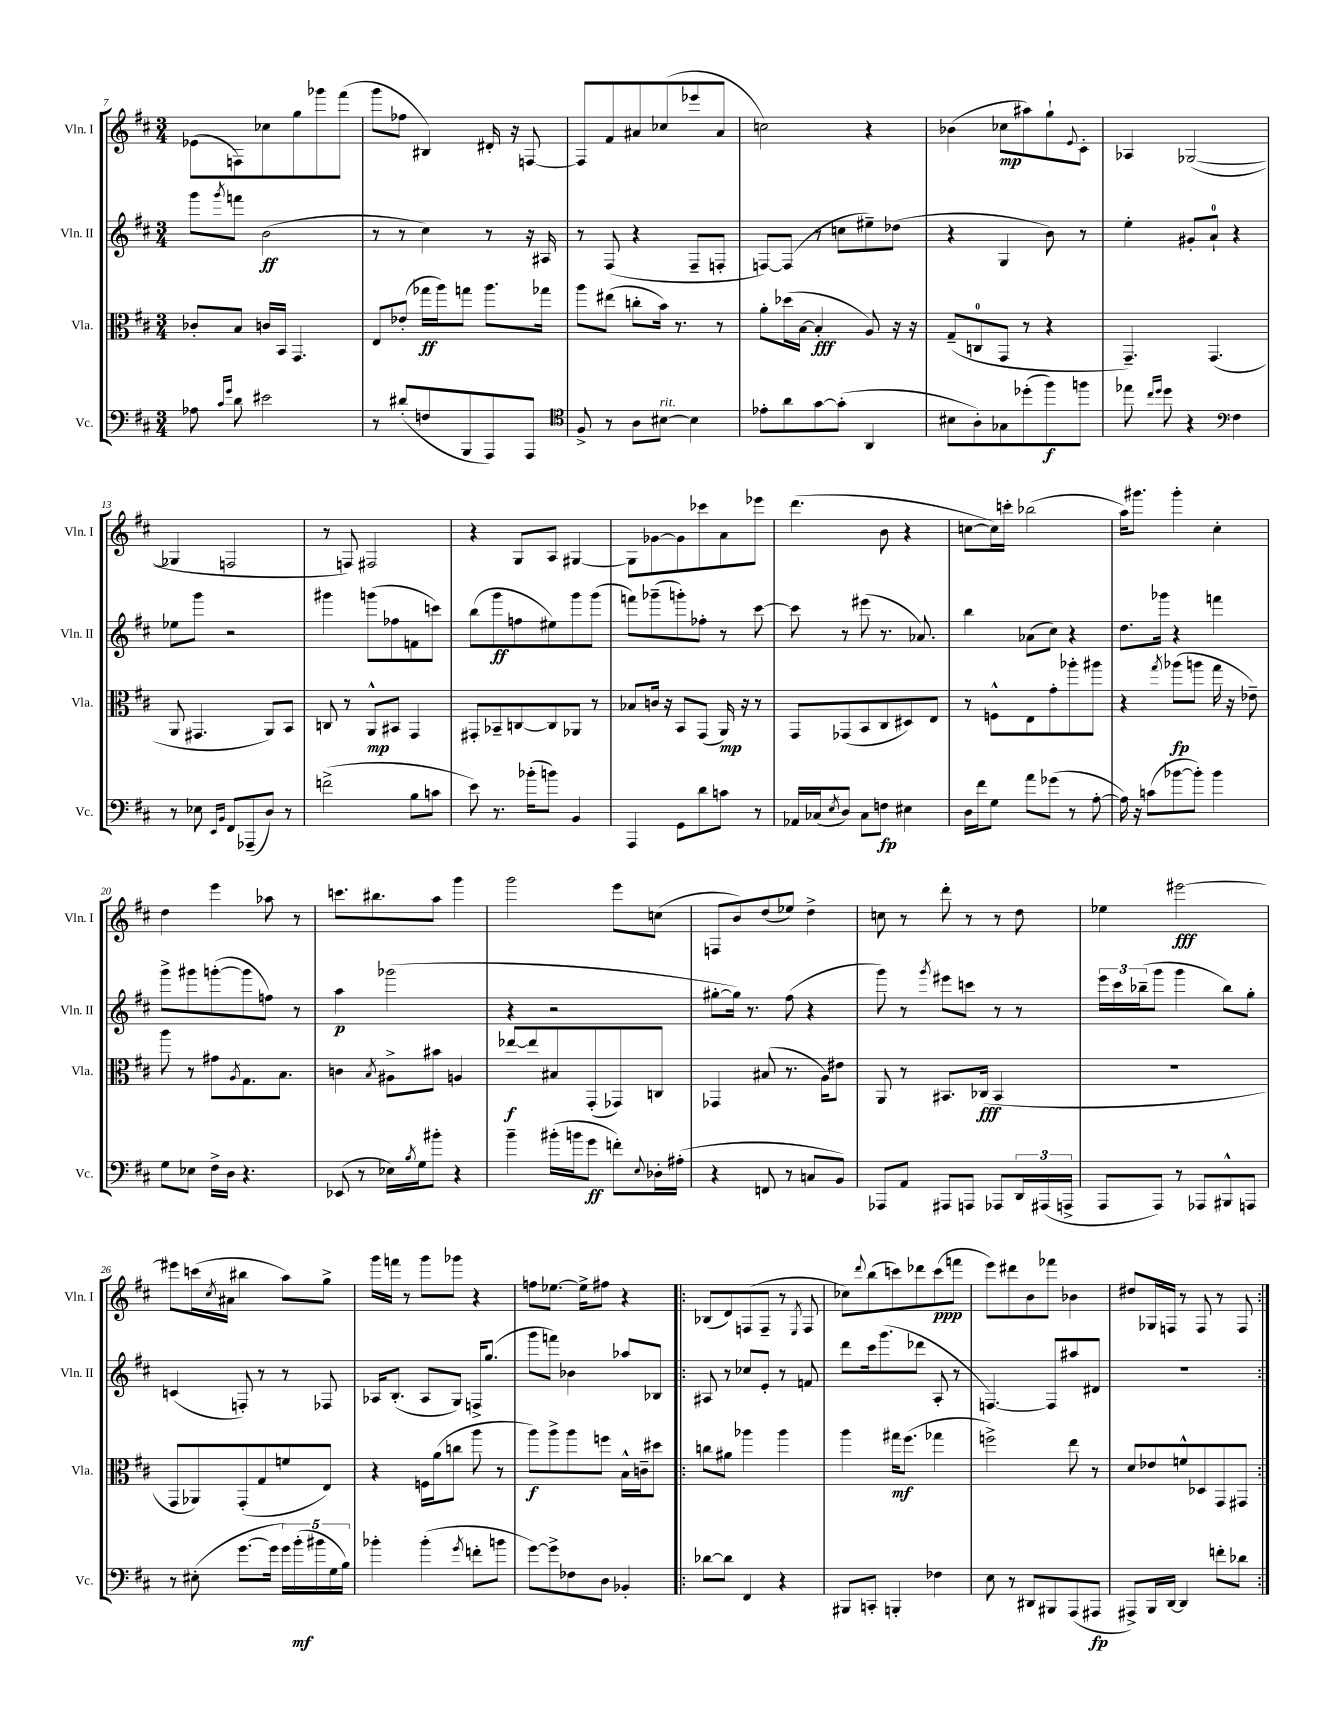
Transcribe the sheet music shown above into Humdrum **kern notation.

**kern	**dynam	**kern	**dynam	**kern	**dynam	**kern	**dynam
*part4	*part4	*part3	*part3	*part2	*part2	*part1	*part1
*staff4	*staff4	*staff3	*staff3	*staff2	*staff2	*staff1	*staff1
*I"Vc.	*	*I"Vla.	*	*I"Vln. II	*	*I"Vln. I	*
*I'Vc.	*	*I'Vla.	*	*I'Vln. II	*	*I'Vln. I	*
*clefF4	*	*clefC3	*	*clefG2	*	*clefG2	*
*k[f#c#]	*	*k[f#c#]	*	*k[f#c#]	*	*k[f#c#]	*
*M3/4	*	*M3/4	*	*M3/4	*	*M3/4	*
=7	=7	=7	=7	=7	=7	=7	=7
8A-X\	.	8c-X'/L	.	8ggg\L	.	(8e-X\L	.
16qqc#/LL	.	.	.	.	.	.	.
16qqg/JJ	.	.	.	8qggg/	.	.	.
8d\	.	8B/J	.	8fffn\J	.	8Fn\)	.
2e#X\	.	16cn/LL	.	(2b\	ff	8cc-X\	.
.	.	16BB/JJ	.	.	.	.	.
.	.	4.GG/	.	.	.	8gg\	.
.	.	.	.	.	.	8ggg-X\	.
.	.	.	.	.	.	(8fff#\J	.
=8	=8	=8	=8	=8	=8	=8	=8
8r	.	8E/L	.	8r	.	8ggg\L	.
(8d#X'/L	.	(8e-X'/J	.	8r	.	8ff-X\J	.
8Fn/	.	16gg-X\LL	ff	4cc#\)	.	4B#X/)	.
.	.	16aa\J)	.	.	.	.	.
8BBB/	.	8ggn\J	.	.	.	.	.
8AAA/)	.	8.aa\L	.	8r	.	16d#X'/	.
.	.	.	.	.	.	16r	.
8AAA/J	.	.	.	16r	.	[8Fn/	.
.	.	16gg-X\Jk	.	16A#X/	.	.	.
=9	=9	=9	=9	=9	=9	=9	=9
*clefC4	*	*	*	*	*	*	*
8F#^/	.	8aa\L	.	8r	.	8F/L]	.
8r	.	(8ee#X\J	.	(8F#/	.	8f#/	.
8A\L	.	8ccn'\L	.	4r	.	8a#X/	.
!LO:TX:a:i:t=rit.	!	!	!	!	!	!	!
[8B#X\J	.	16b\Jk)	.	.	.	(8cc-X/	.
.	.	8.r	.	.	.	.	.
4B#\]	.	.	.	8F#~/L	.	8eee-X/	.
.	.	8r	.	8Fn'/J	.	8a#/J	.
=10	=10	=10	=10	=10	=10	=10	=10
8e-X'\L	.	8a'\L	.	[8Fn/L)	.	2ccn\)	.
8a\	.	(16dd-X\L	.	(8F/J]	.	.	.
.	.	[16B\JJ	.	.	.	.	.
[8g\	.	4B'/]	fff	8r	.	.	.
(8g'\J]	.	.	.	8ccn\L	.	.	.
4AA/	.	8A/)	.	8ee#X~\)	.	4r	.
.	.	16r	.	(8dd-X\J	.	.	.
.	.	16r	.	.	.	.	.
=11	=11	=11	=11	=11	=11	=11	=11
8B#X\L	.	(8G~/L	.	4r	.	(4b-X\	.
8A'\)	.	8Cn/	.	.	.	.	.
8G-X\	.	8GG/J	.	4G/	.	8cc-X\L	mp
(8dd-X'\	.	8r	.	.	.	8aa#X\)	.
8ff#\)	f	4r	.	8b\)	.	8gg`\	.
.	.	.	.	.	.	8qqe/	.
8ffn\J	.	.	.	8r	.	8c#'\J	.
=12	=12	=12	=12	=12	=12	=12	=12
8ee-X\	.	4.GG~/)	.	4ee'\	.	4A-X/	.
16qqcc#/LL	.	.	.	.	.	.	.
16qqdd/JJ	.	.	.	.	.	.	.
8dd\	.	.	.	.	.	.	.
4r	.	.	.	8g#X'/L	.	([2G-X/	.
.	.	(4.GG/	.	8a`/J	.	.	.
*clefF4	*	*	*	*	*	*	*
4F#\	.	.	.	4r	.	.	.
!!LO:LB:g=z
=13	=13	=13	=13	=13	=13	=13	=13
8r	.	8AA/	.	8ee-X\L	.	4G-X/]	.
8E-X\	.	4.GG#X/	.	8ggg\J	.	.	.
16qqEE/LL	.	.	.	.	.	.	.
16qqBB/JJ	.	.	.	.	.	.	.
8FF#/L	.	.	.	2r	.	2Fn/	.
(8AAA-X~/	.	.	.	.	.	.	.
8D/J)	.	8AA/L)	.	.	.	.	.
8r	.	8BB/J	.	.	.	.	.
=14	=14	=14	=14	=14	=14	=14	=14
(2fn^\	.	8Cn/	.	4ggg#X\	.	8r	.
.	.	8r	.	.	.	8Fn/)	.
.	.	8AA^^/L	mp	(8gggn\L	.	2F#X/	.
.	.	8BB#X/J	.	8ff-X\	.	.	.
8B\L	.	4GG/	.	8fn\	.	.	.
8cn\J	.	.	.	8cccn\J)	.	.	.
=15	=15	=15	=15	=15	=15	=15	=15
8e\)	.	8GG#X'/L	.	(8bb\L	.	4r	.
8.r	.	8BB-X~/	.	8ggg\	ff	.	.
.	.	[8Cn/	.	8ffn\	.	8G/L	.
(16b-X'\KL	.	.	.	.	.	.	.
8bn\J)	.	8C/]	.	8ee#X\)	.	8A/J	.
4BB/	.	8AA-X/J	.	8ggg\	.	[4G#X/	.
.	.	8r	.	(8ggg\J	.	.	.
=16	=16	=16	=16	=16	=16	=16	=16
4AAA/	.	8B-X/L	.	8fffn\L)	.	8G#\L]	.
.	.	16cn/Jk	.	(8ggg-X~\	.	[8g-X\	.
.	.	16r	.	.	.	.	.
8GG\L	.	8BB/L	.	8gggn'\)	.	8g-\]	.
8d\	.	(8GG/J	.	8ff-X'\J	.	8ccc-X\	.
8cn\J	.	16AA/)	mp	8r	.	8a\	.
.	.	16r	.	.	.	.	.
8r	.	8r	.	[8ccc#\	.	8eee-X\J	.
=17	=17	=17	=17	=17	=17	=17	=17
16AA-X/LL	.	8GG/L	.	8ccc#\]	.	(4.ddd\	.
(16C-X/J	.	.	.	.	.	.	.
8qE/	.	.	.	.	.	.	.
8D/J)	.	(8GG-X/	.	8r	.	.	.
8C-\L	.	8BB/	.	(8eee#X\	.	.	.
8Fn\J	fp	8C#/	.	8.r	.	8b\	.
4E#X\	.	8D#X/)	.	.	.	4r	.
.	.	.	.	8.a-X/)	.	.	.
.	.	8E/J	.	.	.	.	.
=18	=18	=18	=18	=18	=18	=18	=18
16D\LL	.	8r	.	4bb\	.	[8ccn\L	.
16f#\J	.	.	.	.	.	.	.
8G\J	.	8Fn^^\L	.	.	.	16cc\L])	.
.	.	.	.	.	.	16cccn'\JJ	.
8a\L	.	8E\	.	(8a-X\L	.	(2bb-X\	.
(8g-X\J	.	8g'\	.	8cc#\J)	.	.	.
8r	.	8aa-X'\	.	4r	.	.	.
[8A'\	.	8aa#X\J	.	.	.	.	.
=19	=19	=19	=19	=19	=19	=19	=19
16A\])	.	4r	.	8.dd\L	.	16aa\KL)	.
16r	.	.	.	.	.	8.ggg#X\J	.
(8cn\L	.	.	.	.	.	.	.
.	.	.	.	16ggg-X\Jk	.	.	.
.	.	8qgg/	.	.	.	.	.
[8b-X\	.	(8aa-X\L	fp	4r	.	4ggg#'\	.
8b-'\J])	.	8aan\J	.	.	.	.	.
4b-\	.	16gg\	.	4fffn\	.	4cc#'\	.
.	.	16r	.	.	.	.	.
.	.	8e-X~\)	.	.	.	.	.
!!LO:LB:g=z
=20	=20	=20	=20	=20	=20	=20	=20
8G\L	.	8aa\	.	8ggg^\L	.	4dd\	.
8E-X\J	.	8r	.	8ggg#X\	.	.	.
16F#^\LL	.	8g#X\L	.	([8gggn'\	.	4eee\	.
16D\JJ	.	.	.	.	.	.	.
.	.	8qA/	.	.	.	.	.
4.r	.	8.G\	.	8ggg\]	.	.	.
.	.	.	.	8ffn\J)	.	8aa-X\	.
.	.	8.B\J	.	.	.	.	.
.	.	.	.	8r	.	8r	.
=21	=21	=21	=21	=21	=21	=21	=21
(8EE-X/	.	4cn\	.	4aa\	p	8.cccn\L	.
8r	.	.	.	.	.	.	.
.	.	.	.	.	.	8.bb#X\	.
.	.	8qB/	.	.	.	.	.
16E-X\LL)	.	8A#X^\L	.	(2ggg-X\	.	.	.
8qB/	.	.	.	.	.	.	.
16G\J	.	.	.	.	.	.	.
8b#X'\J	.	8b#X\J	.	.	.	8aa\J	.
4r	.	4An/	.	.	.	4ggg\	.
=22	=22	=22	=22	=22	=22	=22	=22
4b~\	.	[8ee-X/L	f	4r	.	2ggg\	.
.	.	8ee-/]	.	.	.	.	.
(16b#X'\LL	.	8B#X/	.	2r	.	.	.
16bn\J	.	.	.	.	.	.	.
8g\J	ff	(8GG'/	.	.	.	.	.
8fn'\L)	.	8GG-X/)	.	.	.	8eee\L	.
8qqE/	.	.	.	.	.	.	.
16D-X'\L	.	8Cn/J	.	.	.	(8ccn\J	.
(16A#X'\JJ	.	.	.	.	.	.	.
=23	=23	=23	=23	=23	=23	=23	=23
4r	.	4GG-X/	.	[8gg#X'\L	.	8Fn/L	.
.	.	.	.	16gg#\Jk])	.	8b/)	.
.	.	.	.	8.r	.	.	.
8FFn/	.	(8B#X/	.	.	.	(8dd/	.
8r	.	8.r	.	(8ff#\	.	8ee-X/J)	.
8Cn/L	.	.	.	4r	.	4dd^\	.
.	.	16A\KL)	.	.	.	.	.
8BB/J)	.	8e#X\J	.	.	.	.	.
=24	=24	=24	=24	=24	=24	=24	=24
8AAA-X/L	.	8AA/	.	8ggg\)	.	8ccn\	.
8AA/J	.	8r	.	8r	.	8r	.
.	.	.	.	8qggg/	.	.	.
8AAA#X/L	.	8.BB#X/L	.	8eee#X\L	.	8ddd'\	.
8AAAn/J	.	.	.	8cccn\J	.	8r	.
.	.	(16C-X/Jk	fff	.	.	.	.
8AAA-X/L	.	4BB#/	.	8r	.	8r	.
24DD/L	.	.	.	8r	.	8dd\	.
(24AAA#X/	.	.	.	.	.	.	.
24AAAn^/JJ	.	.	.	.	.	.	.
=25	=25	=25	=25	=25	=25	=25	=25
8AAA/L	.	2.r	.	24eee\LL	.	4ee-X\	.
.	.	.	.	24ccc#\	.	.	.
.	.	.	.	(24bb-X~\J	.	.	.
8AAA/J)	.	.	.	8ggg\J	.	.	.
8r	.	.	.	4ggg\	.	[2eee#X\	fff
8AAA-X/L	.	.	.	.	.	.	.
8BBB#X^^/	.	.	.	8bb-\L)	.	.	.
8AAAn/J	.	.	.	8gg'\J	.	.	.
!!LO:LB:g=z
=26	=26	=26	=26	=26	=26	=26	=26
8r	.	8GG/L	.	(4cn/	.	8eee#X\L]	.
(8E#X'\	.	8AA-X/)	.	.	.	(16cccn\L	.
.	.	.	.	.	.	8qcc#/	.
.	.	.	.	.	.	16a#X\JJ	.
[8.g\L	.	(8GG'/	.	8Fn'/)	.	4bb#X\	.
.	.	8G/	.	8r	.	.	.
16g\Jk]	.	.	.	.	.	.	.
20g\LL)	.	8fn/	.	8r	.	8aa\L)	.
(20b'\	mf	.	.	.	.	.	.
20b#X\	.	.	.	.	.	.	.
.	.	8E/J)	.	8F-X/	.	8gg^\J	.
20G\	.	.	.	.	.	.	.
20B\JJ)	.	.	.	.	.	.	.
=27	=27	=27	=27	=27	=27	=27	=27
4b-X'\	.	4r	.	16A-X/KL	.	16ggg\LL	.
.	.	.	.	(8.B'/J	.	16fffn\JJ	.
.	.	.	.	.	.	8r	.
(4b-'\	.	16Fn\LL	.	8A-/L	.	8ggg\L	.
.	.	(16a\J	.	.	.	.	.
.	.	8ccn\J	.	8G/J)	.	8ggg-X\J	.
8qg/	.	.	.	.	.	.	.
8fn'\L	.	8aa\	.	16Fn^/KL	.	4r	.
.	.	.	.	(8.gg/J	.	.	.
8bn\J	.	8r	.	.	.	.	.
=28	=28	=28	=28	=28	=28	=28	=28
[8g\L)	.	8aa\L)	f	8ggg\L	.	8ffn\L	.
8g^\]	.	8aa^\	.	8fffn\J)	.	[8.ee-X\J	.
8F-X\	.	8aa\	.	4b-X\	.	.	.
.	.	.	.	.	.	16ee-^\KL]	.
8D\J	.	8ffn\J	.	.	.	8ff#X\J	.
4BB-X'/	.	16B^^\LL	.	8aa-X/L	.	4r	.
.	.	16cn~\J	.	.	.	.	.
.	.	8dd#X\J	.	8B-X/J	.	.	.
=29!|:	=29!|:	=29!|:	=29!|:	=29!|:	=29!|:	=29!|:	=29!|:
[8d-X\L	.	8ccn\L	.	8A#X/	.	(8B-X/L	.
8d-\J]	.	8a#X\J	.	8r	.	8d/)	.
4FF#/	.	4aa-X\	.	8cc-X/L	.	(8Fn/	.
.	.	.	.	8e'/J	.	8F~/J	.
4r	.	4aa-\	.	8r	.	8r	.
.	.	.	.	.	.	8qE/	.
.	.	.	.	8fn/	.	8F/	.
=30	=30	=30	=30	=30	=30	=30	=30
8BBB#X/L	.	4aa\	.	8ddd\L	.	8cc-X\L)	.
.	.	.	.	.	.	8qqddd/	.
8CCn'/J	.	.	.	16ccc#\k	.	(8bb\	.
.	.	.	.	(8.ggg\	.	.	.
4BBBn'/	.	16gg#X\KL	mf	.	.	8cccn\)	.
.	.	(8.ff#\J	.	.	.	.	.
.	.	.	.	8ddd-X\J	.	8ddd-X\	.
4F-X\	.	4gg-X\	.	8A'/	.	(8ccc\	ppp
.	.	.	.	8r	.	8fffn\J	.
=31	=31	=31	=31	=31	=31	=31	=31
8E\	.	2ffn^\)	.	[4.Fn/)	.	8eee\L)	.
8r	.	.	.	.	.	8ddd#X\	.
8DD#X/L	.	.	.	.	.	8b\	.
8BBB#X/	.	.	.	8F/L]	.	8fff-X\J	.
(8AAA/	.	8ee\	.	8aa#X/	.	4b-X\	.
8AAA#X/J	fp	8r	.	8d#X/J	.	.	.
=32	=32	=32	=32	=32	=32	=32	=32
8AAA#X^/L)	.	8d/L	.	2.r	.	8dd#X/L	.
16BBB/L	.	8e-X/	.	.	.	16G-X/L	.
[16DD/JJ	.	.	.	.	.	16Fn/JJ	.
4DD/]	.	8fn^^/	.	.	.	8r	.
.	.	8D-X/	.	.	.	8F/	.
8fn'\L	.	8GG/	.	.	.	8r	.
8d-X\J	.	8GG#X/J	.	.	.	8F/	.
=:|!	=:|!	=:|!	=:|!	=:|!	=:|!	=:|!	=:|!
*-	*-	*-	*-	*-	*-	*-	*-
